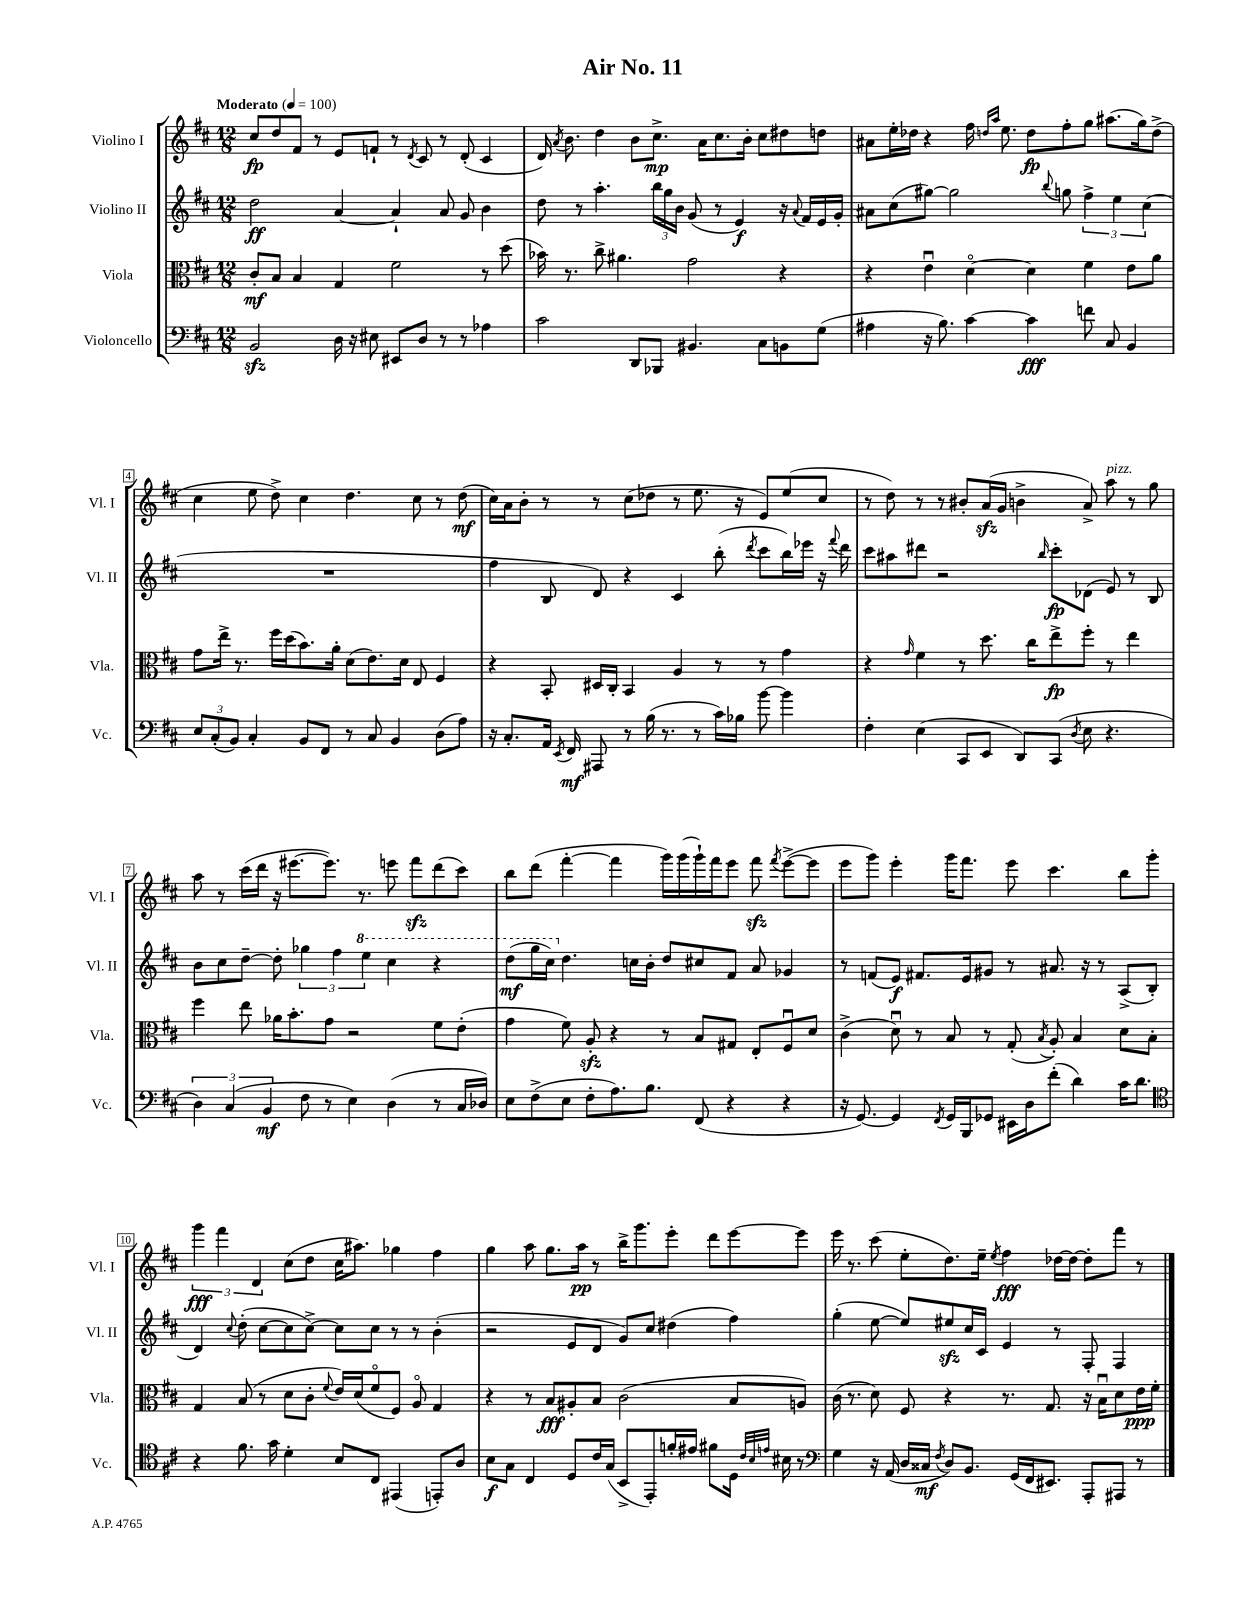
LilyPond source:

\header { title = "Air No. 11" }
<<
\new StaffGroup <<
\new Staff = "s0" \with { instrumentName = "Violino I" shortInstrumentName = "Vl. I" } {
    \clef treble \key d \major \numericTimeSignature \time 12/8 \tempo "Moderato" 4 = 100
    \autoBeamOff cis''8[\fp d''8 fis'8] r8 e'8[ f'8]-! r8 \acciaccatura { d'8 } cis'8 r8 d'8-.( cis'4 |
    d'16) \acciaccatura { a'8 } b'8. d''4 b'8[ cis''8.]->\mp a'16[ cis''8. b'16]-. cis''8[ dis''8 d''8] |
    ais'8[ e''16-. des''16] r4 fis''16 \grace { d''16[ a''16] } e''8. d''8[\fp fis''8-. g''8] ais''8.[( g''16) d''8]->( |
    cis''4 e''8 d''8->) cis''4 d''4. cis''8 r8 d''8\mf( |
    cis''16[) a'16 b'8]-. r8 r8 cis''8[( des''8] r8 e''8. r16 e'8[) e''8( cis''8] |
    r8 d''8) r8 r8 bis'8[-. a'16\sfz( g'16] b'4-> a'8->) a''8^\markup { \italic "pizz." } r8 g''8 |
    a''8 r8 cis'''16[( d'''16] r16 eis'''8.[~ eis'''8.]) r8. e'''8 fis'''8[\sfz d'''8( cis'''8]) |
    b''8[ d'''8]( fis'''4~-. fis'''4 g'''16[) g'''16( g'''16-!) fis'''16 e'''8] fis'''8\sfz \acciaccatura { fis'''8 } e'''8[~->( e'''8] |
    e'''8[ g'''8]) e'''4-. g'''16[ fis'''8.] e'''8 cis'''4. b''8[ g'''8]-. |
    \tuplet 3/2 { g'''4\fff fis'''4 d'4 } cis''8[( d''8] cis''16[ ais''8.]) ges''4 fis''4 |
    g''4 a''8 g''8.[ a''16]\pp r8 b''16[-> g'''8. e'''8]-. d'''8[ e'''8~ e'''8] |
    e'''16 r8. cis'''8( e''8[-. d''8.) e''16]-- \acciaccatura { e''8 } fis''4\fff des''16[~ des''16]~ des''8[-. fis'''8] r8 \bar "|." |
}
\new Staff = "s1" \with { instrumentName = "Violino II" shortInstrumentName = "Vl. II" } {
    \clef treble \key d \major \numericTimeSignature \time 12/8
    \autoBeamOff d''2\ff a'4~ a'4-! a'8 g'8 b'4 |
    d''8 r8 a''4.-. \tuplet 3/2 { b''16[ g''16 b'16] } g'8( r8 e'4\f) r16 \appoggiatura { a'8 } fis'16[ e'16 g'16]-. |
    ais'8[ cis''8( gis''8]~) gis''2 \appoggiatura { b''8 } g''8 \tuplet 3/2 { fis''4-> e''4 cis''4( } |
    R1. |
    fis''4 b8 d'8) r4 cis'4 b''8-.( \acciaccatura { d'''8 } cis'''8[ b''16) ees'''16] r16 \appoggiatura { fis'''8 } d'''16 |
    cis'''8[ ais''8 dis'''8] r2 \grace { b''16 } cis'''8[-.\fp des'8]( e'8) r8 b8 |
    b'8[ cis''8 d''8]~-- d''8-. \tuplet 3/2 { ges''4 fis''4 \ottava #1 e'''4 } cis'''4 r4 |
    d'''8[\mf( g'''16 cis'''16]) \ottava #0 d''4. c''16[ b'16]-. d''8[ cis''8 fis'8] a'8 ges'4 |
    r8 f'8[( e'8]\f) fis'8.[ e'16 gis'8] r8 ais'8. r16 r8 a8[->( b8]-. |
    d'4) \appoggiatura { cis''8 } d''8-.( cis''8[~ cis''8 cis''8]~->) cis''8[ cis''8] r8 r8 b'4-.( |
    r2 e'8[ d'8] g'8[) cis''8] dis''4( fis''4) |
    g''4-.( e''8~ e''8[) eis''8\sfz cis''16 cis'16] e'4 r8 fis8-. fis4 \bar "|." |
}
\new Staff = "s2" \with { instrumentName = "Viola" shortInstrumentName = "Vla." } {
    \clef alto \key d \major \numericTimeSignature \time 12/8
    \autoBeamOff cis'8[-.\mf b8] b4 g4 fis'2 r8 d''8( |
    bes'16) r8. cis''8-> ais'4. g'2 r4 |
    r4 e'4\downbow d'4~\flageolet d'4 fis'4 e'8[ a'8] |
    g'8[ e''16]-> r8. fis''16[ d''16( b'8.) a'16]-. d'8[( e'8.) d'16] e8 fis4 |
    r4 b,8-. dis16[ cis16]-. b,4 a4 r8 r8 g'4 |
    r4 \grace { g'16 } fis'4 r8 d''8. cis''16[ e''8->\fp fis''8]-. r8 e''4 |
    fis''4 e''8 aes'16[ b'8.-. g'8] r2 fis'8[ e'8]-.( |
    g'4 fis'8) a8-.\sfz r4 r8 b8[ gis8] e8[-. fis8\downbow d'8] |
    cis'4->( d'8\downbow) r8 b8 r8 g8-.( \acciaccatura { b8 } a8-.) b4 d'8[ b8]-. |
    g4 b8( r8 d'8[ cis'8]-. \appoggiatura { fis'8 } e'16[) d'16( fis'8\flageolet fis8]) a8\flageolet g4 |
    r4 r8 b8[\fff ais8-. b8] cis'2( b8[ a8]) |
    cis'16( r8. d'8) fis8 r4 r8. g8. r16 b16[\downbow d'8 e'16\ppp fis'16]-. \bar "|." |
}
\new Staff = "s3" \with { instrumentName = "Violoncello" shortInstrumentName = "Vc." } {
    \clef bass \key d \major \numericTimeSignature \time 12/8
    \autoBeamOff b,2\sfz d16 r16 eis8 eis,8[ d8] r8 r8 aes4 |
    cis'2 d,8[ bes,,8] bis,4. cis8[ b,8 g8]( |
    ais4 r16 b8.) cis'4~ cis'4\fff f'8 cis8 b,4 |
    \tuplet 3/2 { e8[ cis8-.( b,8]) } cis4-. b,8[ fis,8] r8 cis8 b,4 d8[( a8]) |
    r16 cis8.[-. a,16] \acciaccatura { e,8 } fis,16\mf ais,,8 r8 b16( r8. r8 cis'16[) bes16] b'8~ b'4 |
    fis4-. e4( cis,8[ e,8] d,8[) cis,8]( \acciaccatura { d8 } e8 r4. |
    \tuplet 3/2 { d4) cis4( b,4\mf } fis8 r8 e4) d4( r8 cis16[ des16]) |
    e8[ fis8->( e8] fis8[-. a8.) b8.] fis,8( r4 r4 |
    r16 g,8.~) g,4 \acciaccatura { fis,8 } g,16[ b,,16 ges,8] eis,16[ d16 fis'8]-.( d'4) cis'16[ d'8.] |
    \clef tenor r4 fis'8. g'16 d'4-. b8[ cis8] eis,4( e,8[-.) a8] |
    b8[\f g8] cis4 d8[ cis'16 g16]( b,8[-> e,8-.) f'16-. eis'16] fis'8[ d16] \grace { cis'32[ b32 e'32] } bis16 r8 |
    \clef bass g4 r16 a,16( d16[ cisis16]\mf \acciaccatura { fis8 } d8[) b,8.] g,16[( fis,16 eis,8.]) a,,8[-. ais,,8] r8 \bar "|." |
}
>>
>>
\layout { \context { \Score \override BarNumber.stencil = #(make-stencil-boxer 0.1 0.3 ly:text-interface::print) } }
